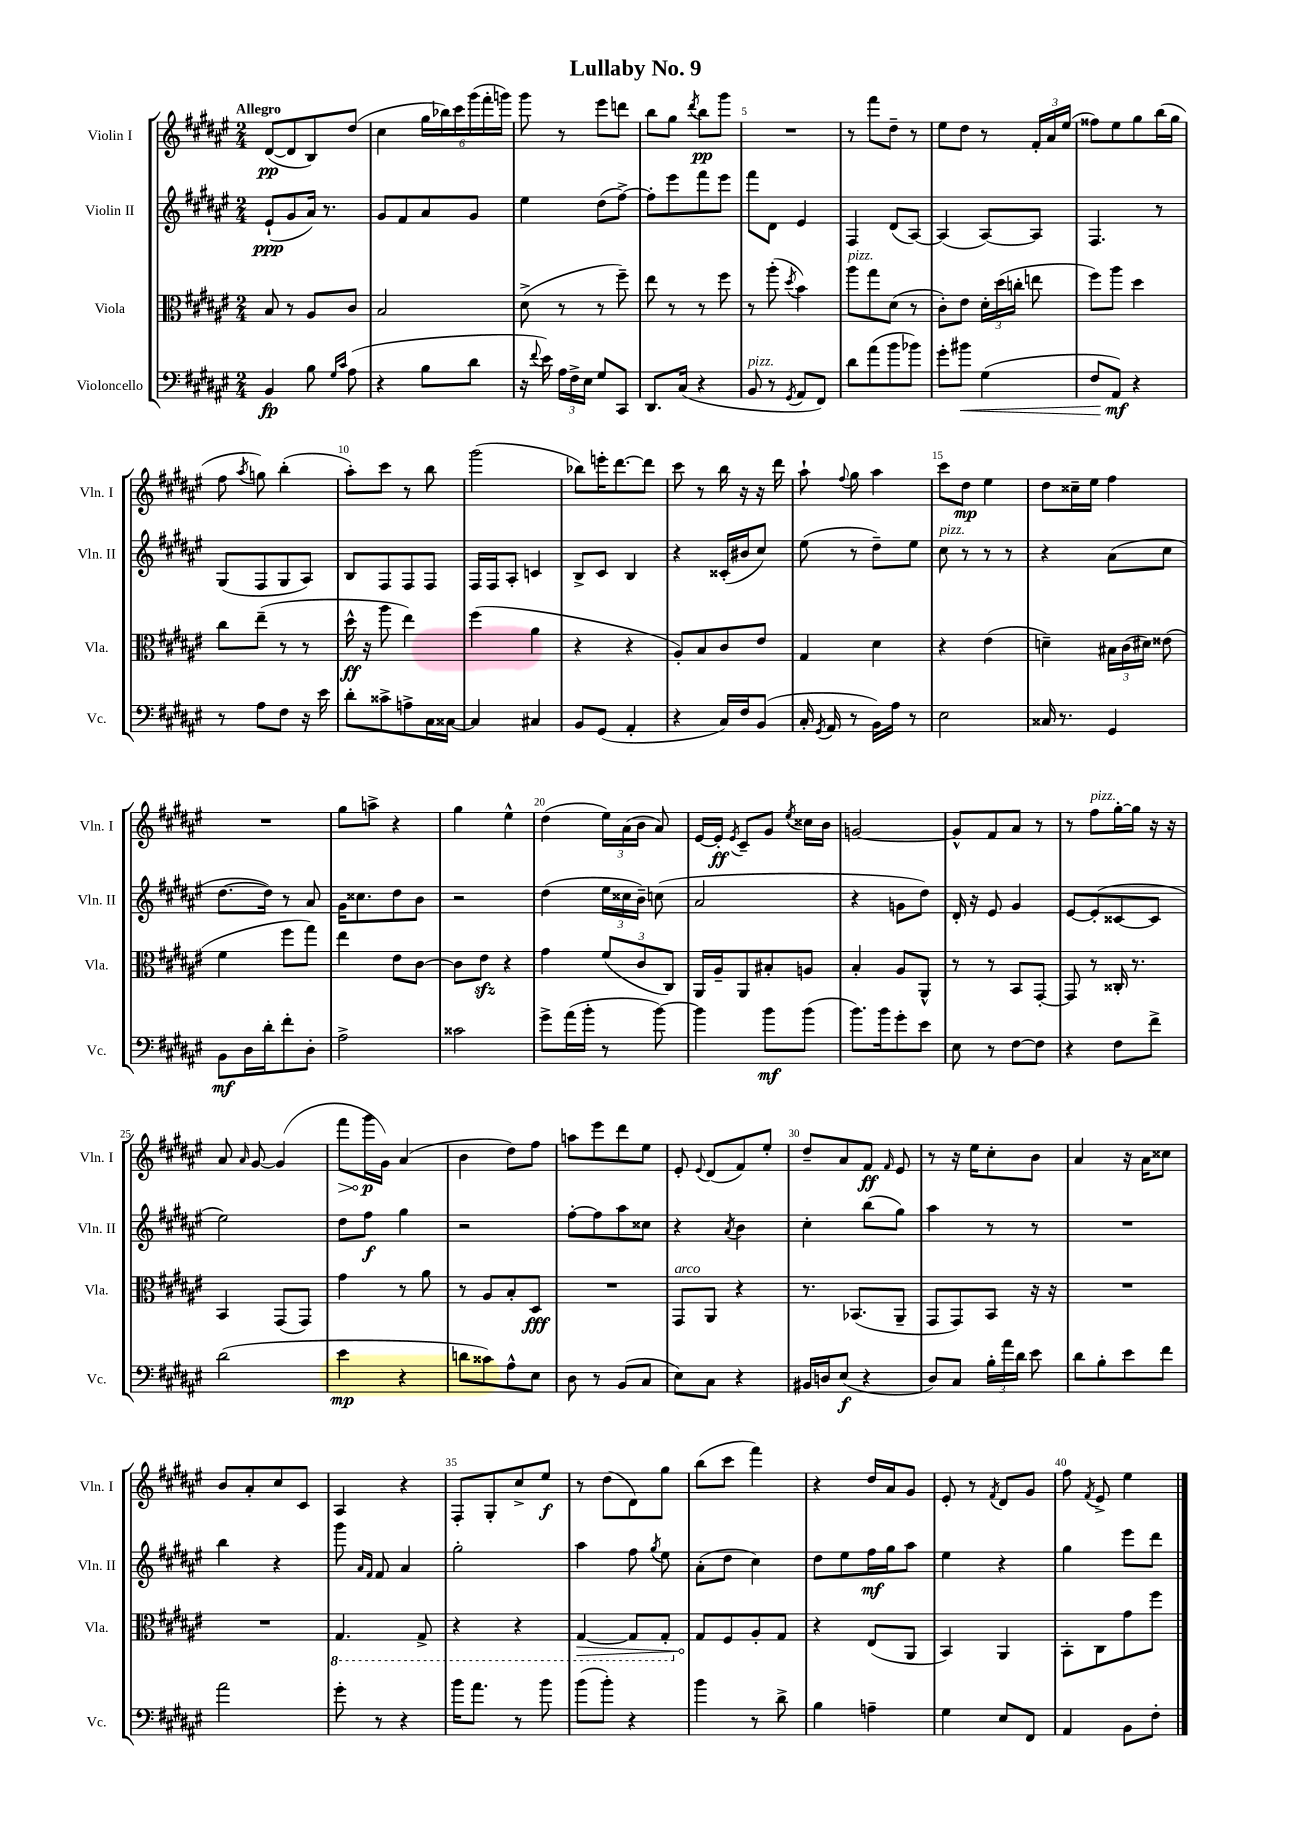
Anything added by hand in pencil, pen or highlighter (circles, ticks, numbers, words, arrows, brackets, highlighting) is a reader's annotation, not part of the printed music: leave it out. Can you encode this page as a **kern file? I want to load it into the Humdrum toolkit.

**kern	**kern	**kern	**kern
*staff4	*staff3	*staff2	*staff1
*clefF4	*clefC3	*clefG2	*clefG2
*k[f#c#g#d#a#e#]	*k[f#c#g#d#a#e#]	*k[f#c#g#d#a#e#]	*k[f#c#g#d#a#e#]
*M2/4	*M2/4	*M2/4	*M2/4
4BB	8B	(8e#`	([8d#
.	8r	8g#	8d#]
8B	8A#	16a#)	8B)
.	.	8.r	.
16qqG#	.	.	.
16qqc#	.	.	.
(8A#	8c#	.	(8dd#
=	=	=	=
4r	2B	8g#	4cc#
.	.	8f#	.
8B	.	8a#	24gg#
.	.	.	24bb-)
.	.	.	24ccc#
8d#	.	8g#	(24ggg#
.	.	.	24fff#'
.	.	.	24ggg)
=	=	=	=
16r	(8d#^	4ee#	8ggg#
8qqf#	.	.	.
16e#)	.	.	.
24A#	8r	.	8r
24F#^	.	.	.
24E#	.	.	.
8G#	8r	(8dd#	8eee#
8CC#	8ff#~)	[8ff#^)	8ddd
=	=	=	=
8.DD#	8ee#	8ff#']	8bb
.	8r	8eee#	8gg#
(16C#	.	.	.
.	.	.	8qddd#
4r	8r	8fff#	8bb
.	8ff#	8eee#	8ggg#
=	=	=	=
8BB	8r	8fff#	2r
8r	(8aa#'	8d#	.
8qGG#	8qdd#	.	.
8AA#	4b)	4e#	.
8FF#)	.	.	.
=	=	=	=
8d#	8aa#	4F#	8r
(8a#	8gg#	.	8fff#
8b	(8d#	(8d#	8dd#~
8b-)	8r	[8A#)	8r
=	=	=	=
8g#'	8c#')	(4A#]	8ee#
8b#	8e#	.	8dd#
(4G#	24d#'	[8A#)	8r
.	(24dd#	.	.
.	24cc'	.	.
.	8ee	8A#]	24f#'
.	.	.	24a#
.	.	.	(24ee#
=	=	=	=
8F#	8ff#)	4.F#	8ff##)
8AA#)	8aa#	.	8ee#
4r	4dd#	.	8gg#
.	.	8r	(16bb
.	.	.	16gg#
=	=	=	=
8r	8cc#	(8G#	8ff#
.	.	.	8qaa#
8A#	(8ee#~	8F#	8gg)
8F#	8r	8G#	(4bb'
16r	8r	8A#)	.
16e#	.	.	.
=	=	=	=
8d#'	16dd#^^	8B	8aa#')
.	16r	.	.
8c##^	8aa#	8F#	8ccc#
8A^	4ee#)	8F#	8r
16C#	.	8F#	8bb
[16C##	.	.	.
=	=	=	=
4C##]	(4ff#	16F#	(2ggg#
.	.	16F#	.
.	.	8A#'	.
4C#	4a#	4c	.
=	=	=	=
8BB	4r	8B^	8bb-)
(8GG#	.	8c#	16eee'
.	.	.	[8.ddd#
4AA#'	4r	4B	.
.	.	.	8ddd#]
=	=	=	=
4r	8A#')	4r	8ccc#
.	8B	.	8r
16C#)	8c#	(16c##'	16bb
16F#	.	16b#	16r
(8BB	8e#	8cc#)	16r
.	.	.	16ddd#
=	=	=	=
16C#'	4G#	(8ee#	8aa#`
8qGG#	.	.	.
16AA#	.	.	.
.	.	.	8qqff#
8r	.	8r	8gg#
16BB)	4d#	8dd#~)	4aa#
16A#	.	.	.
8r	.	8ee#	.
=	=	=	=
2E#	4r	8cc#	8ccc#
.	.	8r	8dd#
.	(4e#	8r	4ee#
.	.	8r	.
=	=	=	=
16C##	4d~)	4r	8dd#
8.r	.	.	.
.	.	.	16cc##~
.	.	.	16ee#
4GG#	24B#	(8a#	4ff#
.	(24c#	.	.
.	24d#)	.	.
.	(8e##	8cc#	.
=	=	=	=
8BB	4f#	[8.dd#	2r
16D#	.	.	.
16d#'	.	16dd#])	.
8f#'	8ff#	8r	.
8D#'	8gg#)	8a#	.
=	=	=	=
2A#^	4ee#	16g#	8gg#
.	.	8.cc##	.
.	.	.	8aa^
.	8e#	8dd#	4r
.	[8c#	8b	.
=	=	=	=
2c##	8c#]	2r	4gg#
.	8e#	.	.
.	4r	.	4ee#^^
=	=	=	=
8g#^	4g#	(4dd#	(4dd#
(16a#	.	.	.
16b'	.	.	.
8r	(12f#	24ee#	24ee#)
.	.	24cc##	(24a#
.	12c#	24b~)	24b
[8b)	.	(8cc	8a#)
.	12C#)	.	.
=	=	=	=
4b]	16AA#	2a#	[16e#
.	16A#~	.	16e#']
.	.	.	8qe#
.	8AA#	.	8c#~
8b	8B#'	.	8g#
.	.	.	8qee#
(8b	8A	.	16cc##
.	.	.	16b
=	=	=	=
8.b)	4B'	4r	[2g
16b	.	.	.
8g#'	8A#	8g	.
8e#	8AA#^^	8dd#)	.
=	=	=	=
8E#	8r	16d#'	8g^^]
.	.	16r	.
8r	8r	8e#	8f#
[8F#	8BB	4g#	8a#
8F#]	[8GG#'	.	8r
=	=	=	=
4r	8GG#]	[8e#	8r
.	8r	(8e#']	8ff#
8F#	16C##'	[8c##	[16gg#'
.	8.r	.	16gg#]
8f#^	.	8c##]	16r
.	.	.	16r
=	=	=	=
(2d#	4BB	2ee#)	8a#
.	.	.	16qqa#
.	.	.	[8g#
.	(8GG#	.	(4g#]
.	8GG#)	.	.
=	=	=	=
4e#	4g#	8dd#	8fff#
.	.	8ff#	16ggg#
.	.	.	16g#)
4r	8r	4gg#	(4a#
.	8a#	.	.
=	=	=	=
8d	8r	2r	4b
8c##)	8A#	.	.
8A#^^	8B'	.	8dd#)
8E#	8D#	.	8ff#
=	=	=	=
8D#	2r	[8ff#'	8aa
8r	.	8ff#]	8eee#
(8BB	.	8aa#	8ddd#
8C#	.	8cc##	8ee#
=	=	=	=
8E#)	8GG#	4r	8e#'
.	.	.	8qqe#
8C#	8AA#	.	(8d#
.	.	8qa#	.
4r	4r	4b	8f#)
.	.	.	8ee#'
=	=	=	=
16BB#	8.r	4cc#'	8dd#~
16D	.	.	.
(8E#	.	.	8a#
.	(8.BB-	.	.
4r	.	(8bb	8f#
.	.	.	16qqf#
.	8AA#~	8gg#)	8e#
=	=	=	=
8D#)	8GG#	4aa#	8r
8C#	8GG#)	.	16r
.	.	.	16ee#
24B'	8BB	8r	8cc#'
24a#	.	.	.
24d#	.	.	.
8e#	16r	8r	8b
.	16r	.	.
=	=	=	=
8d#	2r	2r	4a#
8B'	.	.	.
8e#	.	.	16r
.	.	.	16a#
8f#	.	.	8cc##
=	=	=	=
2a#	2r	4bb	8b
.	.	.	8a#'
.	.	4r	8cc#
.	.	.	8c#
=	=	=	=
8g#'	4.GG#	8ggg#	4A#
.	.	16qqa#	.
.	.	16qqf#	.
8r	.	8f#	.
4r	.	4a#	4r
.	8GG#^	.	.
=	=	=	=
16b	4r	2gg#'	8F#'
8.a#	.	.	.
.	.	.	8G#'
8r	4r	.	8cc#^
8b	.	.	8ee#
=	=	=	=
(8b	[4GG#	4aa#	8r
8b')	.	.	(8dd#
4r	8GG#]	8ff#	8d#)
.	.	8qgg#	.
.	8GG#'	8ee#	8gg#
=	=	=	=
4b	8G#	(8a#'	(8bb
.	8F#	8dd#	8ccc#
8r	8A#'	4cc#)	4fff#)
8d#^	8G#	.	.
=	=	=	=
4B	4r	8dd#	4r
.	.	8ee#	.
4A~	(8E#	16ff#	16dd#
.	.	16gg#	16a#
.	8AA#	8aa#	8g#
=	=	=	=
4G#	4BB)	4ee#	8e#'
.	.	.	8r
.	.	.	8qf#
8E#	4AA#	4r	8d#
8FF#	.	.	8g#
=	=	=	=
4AA#	8BB'	4gg#	8ff#
.	.	.	8qf#
.	8C#	.	8e#^
8BB	8g#	8eee#	4ee#
8F#'	8ff#	8ddd#	.
==	==	==	==
*-	*-	*-	*-
